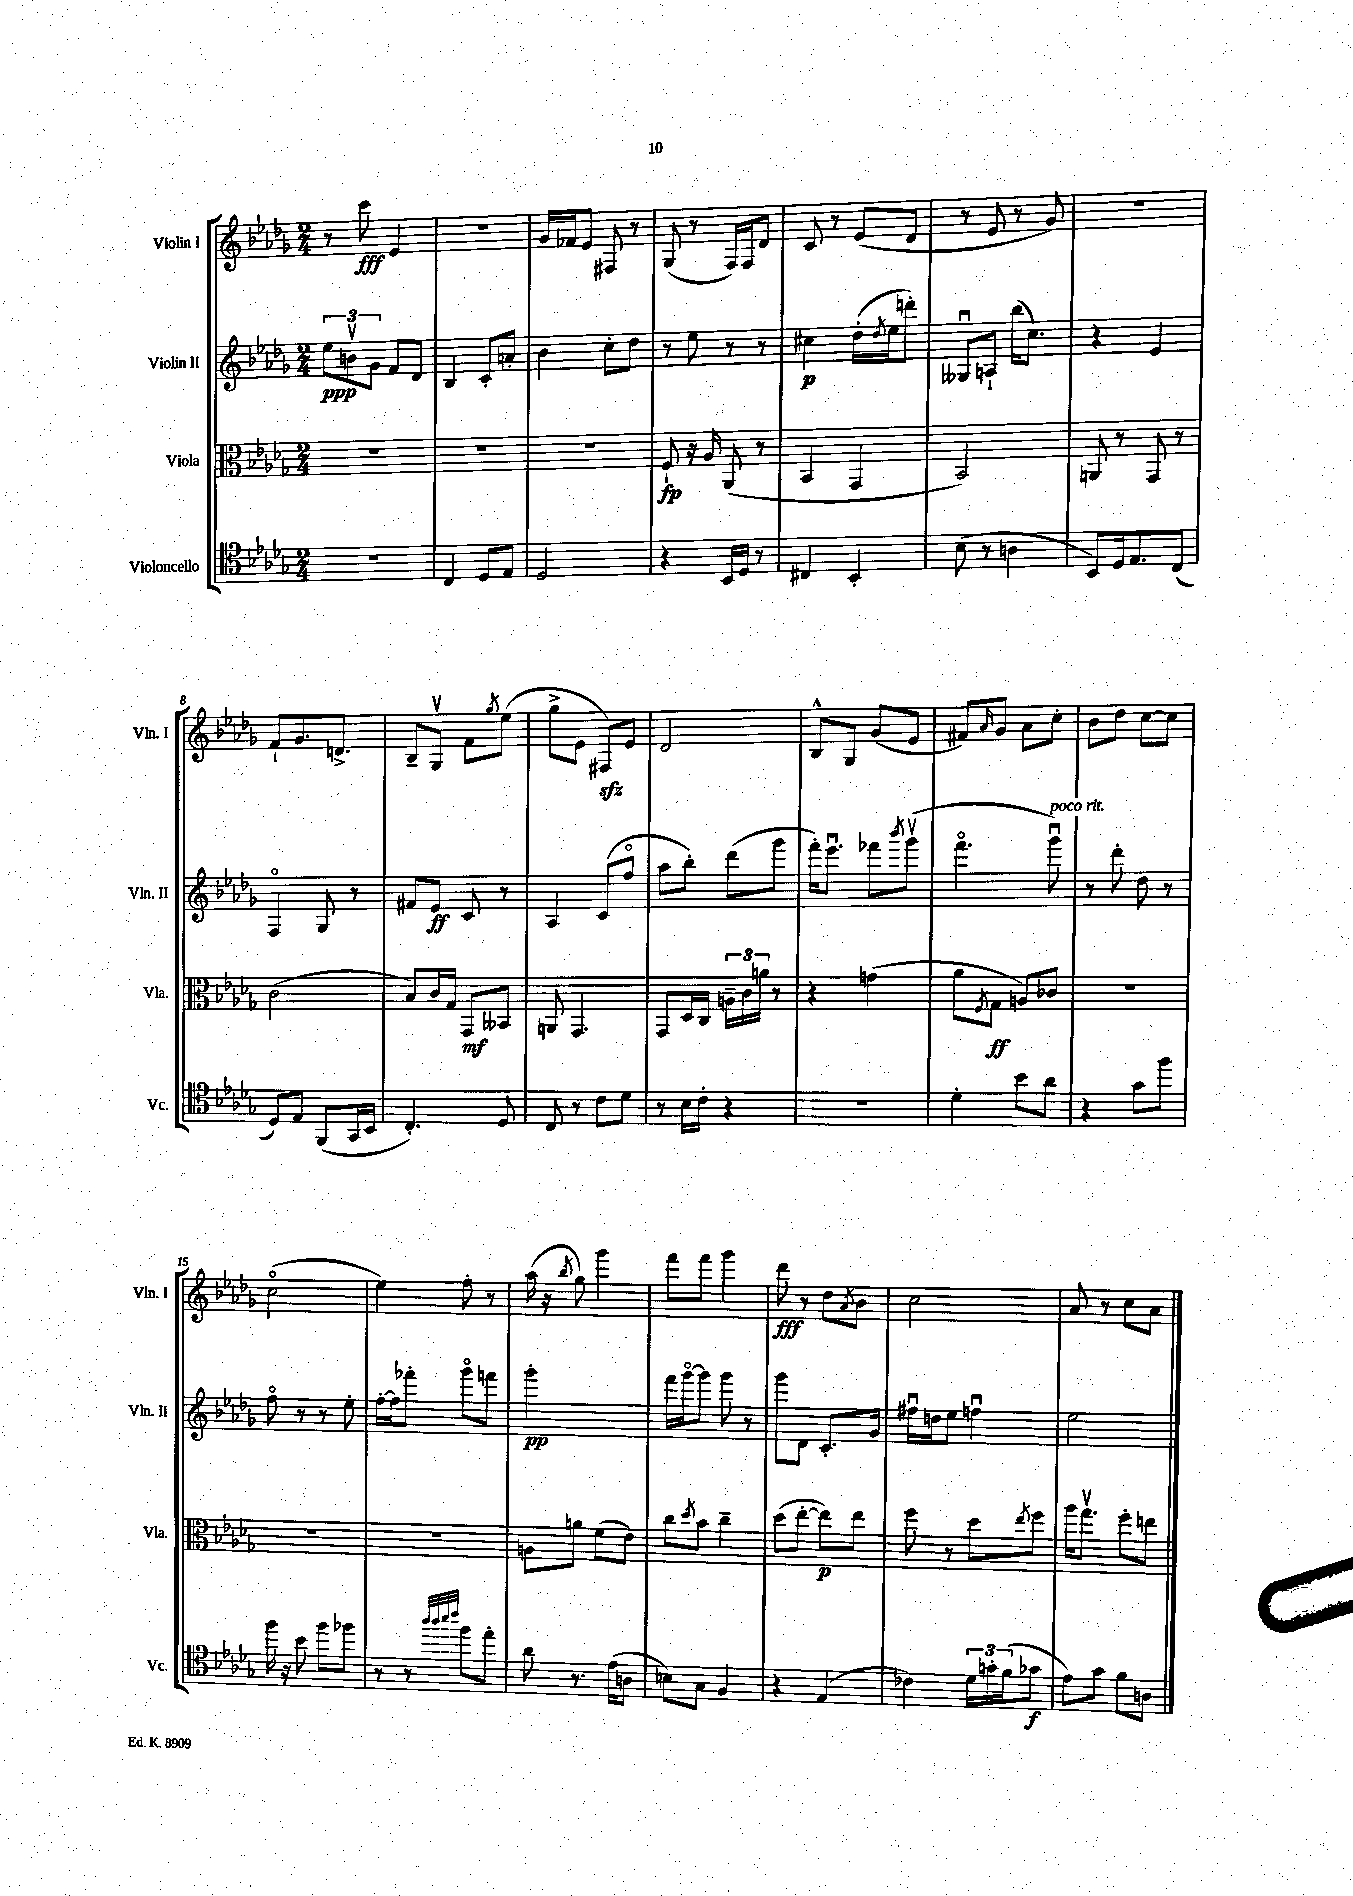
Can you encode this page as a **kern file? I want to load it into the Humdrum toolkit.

**kern	**dynam	**kern	**dynam	**kern	**dynam	**kern	**dynam
*part4	*part4	*part3	*part3	*part2	*part2	*part1	*part1
*staff4	*staff4	*staff3	*staff3	*staff2	*staff2	*staff1	*staff1
*I"Violoncello	*	*I"Viola	*	*I"Violin II	*	*I"Violin I	*
*I'Vc.	*	*I'Vla.	*	*I'Vln. II	*	*I'Vln. I	*
*clefC4	*	*clefC3	*	*clefG2	*	*clefG2	*
*k[b-e-a-d-g-]	*	*k[b-e-a-d-g-]	*	*k[b-e-a-d-g-]	*	*k[b-e-a-d-g-]	*
*M2/4	*	*M2/4	*	*M2/4	*	*M2/4	*
=1	=1	=1	=1	=1	=1	=1	=1
2r	.	2r	.	12ee-\L	ppp	8r	.
.	.	.	.	12bnv\	.	.	.
.	.	.	.	.	.	8ccc\	fff
.	.	.	.	12g-\J	.	.	.
.	.	.	.	8f/L	.	4e-/	.
.	.	.	.	8d-/J	.	.	.
=2	=2	=2	=2	=2	=2	=2	=2
4C/	.	2r	.	4B-/	.	2r	.
8D-/L	.	.	.	8c'/L	.	.	.
8E-/J	.	.	.	8an'/J	.	.	.
=3	=3	=3	=3	=3	=3	=3	=3
2D-/	.	2r	.	4b-\	.	16g-/LL	.
.	.	.	.	.	.	16f-X/J	.
.	.	.	.	.	.	8e-/J	.
.	.	.	.	8cc'\L	.	8F#X/	.
.	.	.	.	8dd-\J	.	8r	.
=4	=4	=4	=4	=4	=4	=4	=4
4r	.	8F`/	fp	8r	.	(8G-/	.
.	.	16r	.	8ee-\	.	8r	.
.	.	16A-/	.	.	.	.	.
16BB-/LL	.	(8AA-/	.	8r	.	16F/LL)	.
16D-/JJ	.	.	.	.	.	16F/J	.
8r	.	8r	.	8r	.	8d-/J	.
=5	=5	=5	=5	=5	=5	=5	=5
4C#X/	.	4BB-/	.	4cc#X\	p	8c/	.
.	.	.	.	.	.	8r	.
4BB-'/	.	4GG-/	.	(16dd-'\LL	.	(8e-/L	.
.	.	.	.	8qdd-/	.	.	.
.	.	.	.	16ee-\J	.	.	.
.	.	.	.	8dddn'\J)	.	8d-/J	.
=6	=6	=6	=6	=6	=6	=6	=6
(8B-\	.	2BB-/)	.	8G--Xu/L	.	8r	.
8r	.	.	.	8An`/J	.	8e-/	.
4An\	.	.	.	(16bb-\KL	.	8r	.
.	.	.	.	8.cc\J)	.	.	.
.	.	.	.	.	.	8g-/)	.
=7	=7	=7	=7	=7	=7	=7	=7
8BB-/L)	.	8AAn/	.	4r	.	2r	.
16D-/k	.	8r	.	.	.	.	.
8.E-/	.	.	.	.	.	.	.
.	.	8GG-/	.	4e-/	.	.	.
(8C/J	.	8r	.	.	.	.	.
!!LO:LB:g=z
=8	=8	=8	=8	=8	=8	=8	=8
8D-/L)	.	(2c\	.	4F/	.	8f`/L	.
8E-/J	.	.	.	.	.	8.g-/	.
(8FF/L	.	.	.	8G-/	.	.	.
.	.	.	.	.	.	8.dn^/J	.
16GG-/L	.	.	.	8r	.	.	.
16BB-/JJ	.	.	.	.	.	.	.
=9	=9	=9	=9	=9	=9	=9	=9
4.C'/)	.	8B-/L)	.	8f#X/L	.	8B-~/L	.
.	.	16c/L	.	8e-/J	ff	8G-v/J	.
.	.	16G-/JJ	.	.	.	.	.
.	.	8GG-/L	mf	8c/	.	8f\L	.
.	.	.	.	.	.	8qgg-/	.
8D-/	.	8BB--X/J	.	8r	.	(8ee-\J	.
=10	=10	=10	=10	=10	=10	=10	=10
8C/	.	8AAn/	.	4A-/	.	8gg-^\L	.
8r	.	4.GG-/	.	.	.	8e-\J	.
8c\L	.	.	.	(8c/L	.	8F#Xzz/L)	.
8d-\J	.	.	.	8ff/J	.	8e-/J	.
=11	=11	=11	=11	=11	=11	=11	=11
8r	.	8GG-/L	.	8aa-\L	.	2d-/	.
16B-\LL	.	16D-/L	.	8bb-'\J)	.	.	.
16c'\JJ	.	16C/JJ	.	.	.	.	.
4r	.	24An~\LL	.	(8ddd-\L	.	.	.
.	.	24c\	.	.	.	.	.
.	.	24an\JJ	.	.	.	.	.
.	.	8r	.	8ggg-\J	.	.	.
=12	=12	=12	=12	=12	=12	=12	=12
2r	.	4r	.	16fff'\KL)	.	8B-^^/L	.
.	.	.	.	8.eee-u\J	.	.	.
.	.	.	.	.	.	8G-/J	.
.	.	(4gn\	.	8fff-X\L	.	(8g-/L	.
.	.	.	.	8qbbb-/	.	.	.
.	.	.	.	(8ggg-v\J	.	8e-/J	.
=13	=13	=13	=13	=13	=13	=13	=13
4d-'\	.	8a-\L	.	4.fff\	.	8f#X/L)	.
.	.	8qF/	.	.	.	16qqa-/	.
.	.	8G-\J	ff	.	.	8g-/J	.
8b-\L	.	8An/L)	.	.	.	8a-\L	.
!	!	!	!	!LO:TX:a:i:t=poco rit.	!	!	!
8a-\J	.	8c-X/J	.	8ggg-u\)	.	8cc'\J	.
=14	=14	=14	=14	=14	=14	=14	=14
4r	.	2r	.	8r	.	8b-\L	.
.	.	.	.	8ddd-'\	.	8dd-\J	.
8g-\L	.	.	.	8dd-\	.	[8cc\L	.
8ff\J	.	.	.	8r	.	8cc\J]	.
!!LO:LB:g=z
=15	=15	=15	=15	=15	=15	=15	=15
16ff\	.	2r	.	8ff\	.	(2cc\	.
16r	.	.	.	.	.	.	.
8b-\	.	.	.	8r	.	.	.
8ff\L	.	.	.	8r	.	.	.
8ff-X\J	.	.	.	8ee-'\	.	.	.
=16	=16	=16	=16	=16	=16	=16	=16
8r	.	2r	.	[16ff'\LL	.	4ee-\)	.
.	.	.	.	16ff\J]	.	.	.
8r	.	.	.	8fff-X'\J	.	.	.
32qqaa-/LLL	.	.	.	.	.	.	.
32qqaa-/	.	.	.	.	.	.	.
32qqbb-/	.	.	.	.	.	.	.
32qqccc/JJJ	.	.	.	.	.	.	.
8ff\L	.	.	.	8ggg-\L	.	8ff'\	.
8ee-'\J	.	.	.	8fffn\J	.	8r	.
=17	=17	=17	=17	=17	=17	=17	=17
8a-\	.	8An\L	.	2ggg-'\	pp	(16aa-\	.
.	.	.	.	.	.	16r	.
.	.	.	.	.	.	8qbb-/	.
8.r	.	8an\J	.	.	.	8gg-\)	.
.	.	(8f\L	.	.	.	4ggg-\	.
(16e-\KL	.	.	.	.	.	.	.
8An\J	.	8e-\J)	.	.	.	.	.
=18	=18	=18	=18	=18	=18	=18	=18
8Bn\L)	.	8cc\L	.	16fff\LL	.	8fff\L	.
.	.	.	.	[16ggg-\J	.	.	.
.	.	8qdd-/	.	.	.	.	.
8G-\J	.	8b-\J	.	8ggg-\J]	.	8fff\J	.
4F/	.	4cc~\	.	8ggg-\	.	4ggg-\	.
.	.	.	.	8r	.	.	.
=19	=19	=19	=19	=19	=19	=19	=19
4r	.	(8dd-\L	.	8ggg-\L	.	8ddd-\	fff
.	.	[8ee-'\J	.	8d-\J	.	8r	.
(4E-/	.	8ee-\L])	p	8.c'/L	.	8dd-\L	.
.	.	.	.	.	.	8qa-/	.
.	.	8ee-\J	.	.	.	8b-\J	.
.	.	.	.	16g-/Jk	.	.	.
=20	=20	=20	=20	=20	=20	=20	=20
4c-X\)	.	8ff\	.	16ff#Xu\LL	.	2cc\	.
.	.	.	.	16ddn\J	.	.	.
.	.	8r	.	8ee-\J	.	.	.
24d-\LL	.	8dd-\L	.	4ffnu\	.	.	.
24gn'\	.	.	.	.	.	.	.
(24f\J	.	.	.	.	.	.	.
.	.	8qee-/	.	.	.	.	.
8g-X\J	f	8ff\J	.	.	.	.	.
=21	=21	=21	=21	=21	=21	=21	=21
8e-\L)	.	16aa-\KL	.	2ee-\	.	8a-/	.
.	.	8.gg-v\J	.	.	.	.	.
8g-\J	.	.	.	.	.	8r	.
8f\L	.	8ff'\L	.	.	.	8cc\L	.
8An\J	.	8een\J	.	.	.	8a-\J	.
==	==	==	==	==	==	==	==
*-	*-	*-	*-	*-	*-	*-	*-
